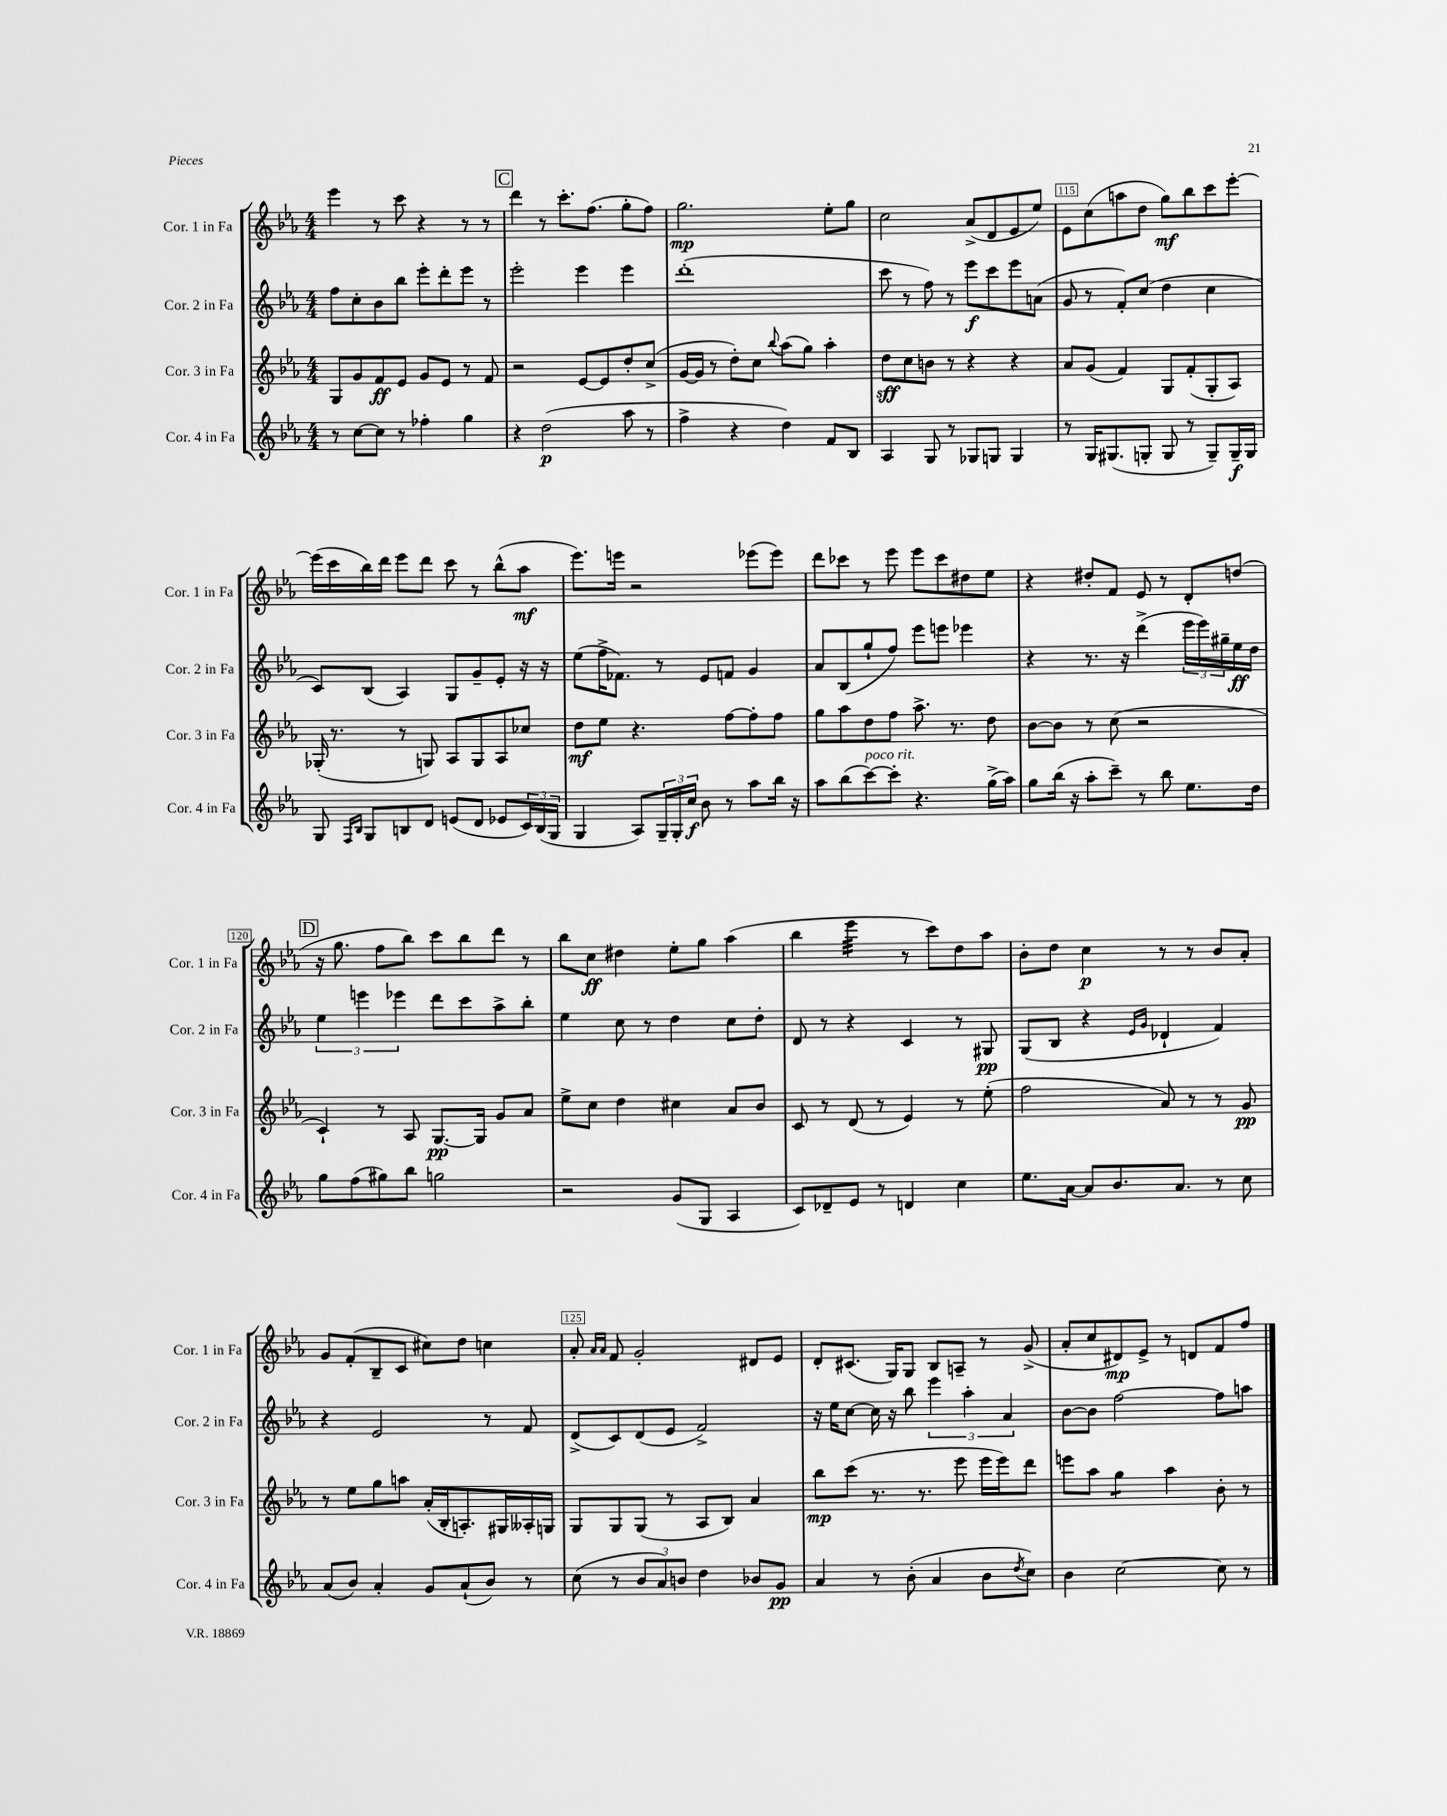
<<
\new StaffGroup <<
\new Staff = "s0" \with { instrumentName = "Cor. 1 in Fa" shortInstrumentName = "Cor. 1 in Fa" } {
    \clef treble \key ees \major \numericTimeSignature \time 4/4
    ees'''4 r8 c'''8 r4 r8 r8 |
    \mark \markup { \box "C" } d'''4 r8 c'''8.-. f''8.( g''8-. f''8) |
    g''2.\mp ees''8-. g''8 |
    c''2 aes'8->( d'8 ees'8 ees''8) |
    ees'8 c''8( a''8 d''8 g''8\mf) bes''8 c'''8 ees'''8~-. |
    ees'''16( c'''16 bes''16) d'''16 ees'''8 d'''8 c'''8 r8 bes''8-^( aes''8\mf |
    ees'''8.) e'''16 r2 ees'''8( ees'''8) |
    d'''8 ces'''8 r8 ees'''8 ees'''8 ces'''8 dis''8 ees''8 |
    r4 dis''8-. f'8 ees'8 r8 d'8-. d''8( |
    \mark \markup { \box "D" } r16 g''8. f''8 bes''8) c'''8 bes''8 d'''8 r8 |
    bes''8 c''8\ff dis''4 ees''8-. g''8 aes''4( |
    bes''4 ees'''4:32 r8 c'''8) d''8 aes''8 |
    bes'8-. d''8 c''4\p r8 r8 bes'8 aes'8-. |
    g'8 f'8-.( bes8-- c'8 cis''8) d''8 c''4 |
    aes'8-. \grace { aes'16 aes'16 } f'8 g'2-. dis'8 ees'8 |
    d'8-. cis'8.( g16) g8 bes8 a8-- r8 g'8->( |
    aes'8-. c''8 dis'8\mp) ees'8-> r8 d'8 f'8 f''8 \bar "|." |
}
\new Staff = "s1" \with { instrumentName = "Cor. 2 in Fa" shortInstrumentName = "Cor. 2 in Fa" } {
    \clef treble \key ees \major \numericTimeSignature \time 4/4
    f''8 c''8-. bes'8 bes''8 ees'''8-. d'''8-. ees'''8 r8 |
    \mark \markup { \box "C" } ees'''2-. ees'''4 ees'''4 |
    d'''1-.( |
    c'''8 r8 f''8) r8 ees'''8\f c'''8 ees'''8 a'8( |
    g'8 r8 f'8-.) c''8( d''4 c''4 |
    c'8) bes8( aes4) g8 g'8-- ees'8-. r16 r16 |
    ees''8( f''16-> fes'8.) r8 ees'8 f'8 g'4 |
    aes'8 bes8( g''8-! f''8) ees'''8 e'''8 ees'''4 |
    r4 r8. r16 d'''4->( \tuplet 3/2 { ees'''16 ees'''16) gis''16-- } ees''16\ff d''16 |
    \mark \markup { \box "D" } \tuplet 3/2 { ees''4 e'''4 ees'''4 } d'''8 c'''8 aes''8-> bes''8-. |
    ees''4 c''8 r8 d''4 c''8 d''8-. |
    d'8 r8 r4 c'4 r8 gis8\pp |
    g8( bes8 r4 \grace { ees'16 g'16 } des'4-! f'4) |
    r4 ees'2 r8 f'8 |
    d'8->( c'8) d'8( ees'8 f'2->) |
    r16 ees''16 c''8~ c''16 r16 bes''8 \tuplet 3/2 { ees'''4 aes''4-. aes'4 } |
    bes'8~ bes'8 f''2~ f''8 a''8 \bar "|." |
}
\new Staff = "s2" \with { instrumentName = "Cor. 3 in Fa" shortInstrumentName = "Cor. 3 in Fa" } {
    \clef treble \key ees \major \numericTimeSignature \time 4/4
    g8 g'8 f'8\ff ees'8 g'8 ees'8 r8 f'8 |
    \mark \markup { \box "C" } r2 ees'8~ ees'8 d''8-. c''8->( |
    g'16~ g'16 r8 d''8-.) c''8 \appoggiatura { bes''8 } aes''8( g''8) aes''4-. |
    d''8\sff c''8 b'8 r8 r4 r4 |
    aes'8 g'8( f'4) g8 f'8-.( g8-. aes8) |
    ges16-.( r8. r8 g8) aes8 g8 aes8 ces''8 |
    d''8\mf ees''8 r4. f''8~ f''8-. f''8 |
    g''8 aes''8 d''8 f''8 aes''8.-> r8. d''8 |
    bes'8~ bes'8 r8 c''8( r2 |
    \mark \markup { \box "D" } c'4-!) r8 aes8 g8.~\pp g16 g'8 aes'8 |
    ees''8-> c''8 d''4 cis''4 aes'8 bes'8 |
    c'8 r8 d'8( r8 ees'4) r8 ees''8-.( |
    f''2 aes'8) r8 r8 g'8\pp |
    r8 ees''8 g''8 a''8 aes'16-.( bes16-. a8.-.) gis16 aeses16-. g16 |
    g8 g8 g8( r8 aes8 bes8) aes'4 |
    bes''8\mp c'''8( r8. r8. ees'''8 ees'''16 ees'''16) d'''8 |
    e'''8 aes''8 g''4:8 aes''4 bes'8-. r8 \bar "|." |
}
\new Staff = "s3" \with { instrumentName = "Cor. 4 in Fa" shortInstrumentName = "Cor. 4 in Fa" } {
    \clef treble \key ees \major \numericTimeSignature \time 4/4
    r8 c''8~ c''8 r8 fes''4-. g''4 |
    \mark \markup { \box "C" } r4 d''2\p( aes''8 r8 |
    f''4-> r4 d''4) f'8 bes8 |
    aes4 g8 r8 ges8 g8 g4 |
    r8 g16 gis8.( g8-. g8 r8 g8--) g16--\f g16 |
    g8 \grace { f16 bes16 } g8 b8 d'8 e'8( d'8 ees'8 \tuplet 3/2 { c'16) b16( g16 } |
    g4 aes8) \tuplet 3/2 { g16-- g16-. c''16\f } bes'8 r8 aes''8 bes''16 r16 |
    aes''8 bes''8( c'''8~^\markup { \italic "poco rit." }) c'''8-. r4. g''16->( aes''16) |
    g''8 bes''16( r16 aes''8-. c'''8--) r8 bes''8 ees''8. d''16 |
    \mark \markup { \box "D" } g''8 f''8( gis''8) bes''8 g''2 |
    r2 g'8( g8 aes4 |
    c'8) des'8-- ees'8 r8 d'4 c''4 |
    ees''8. aes'16~ aes'8 bes'8. aes'8. r8 c''8 |
    aes'8( bes'8) aes'4-. g'8 aes'8-!( bes'8) r8 |
    c''8( r8 \tuplet 3/2 { bes'8 aes'8) b'8 } d''4 bes'8 g'8\pp |
    aes'4 r8 bes'8-.( aes'4 bes'8 \acciaccatura { d''8 } c''8) |
    bes'4 c''2~ c''8 r8 \bar "|." |
}
>>
>>
\layout { \context { \Score currentBarNumber = #111 \override BarNumber.break-visibility = ##(#f #t #t) barNumberVisibility = #(every-nth-bar-number-visible 5) \override BarNumber.stencil = #(make-stencil-boxer 0.1 0.3 ly:text-interface::print) } }
